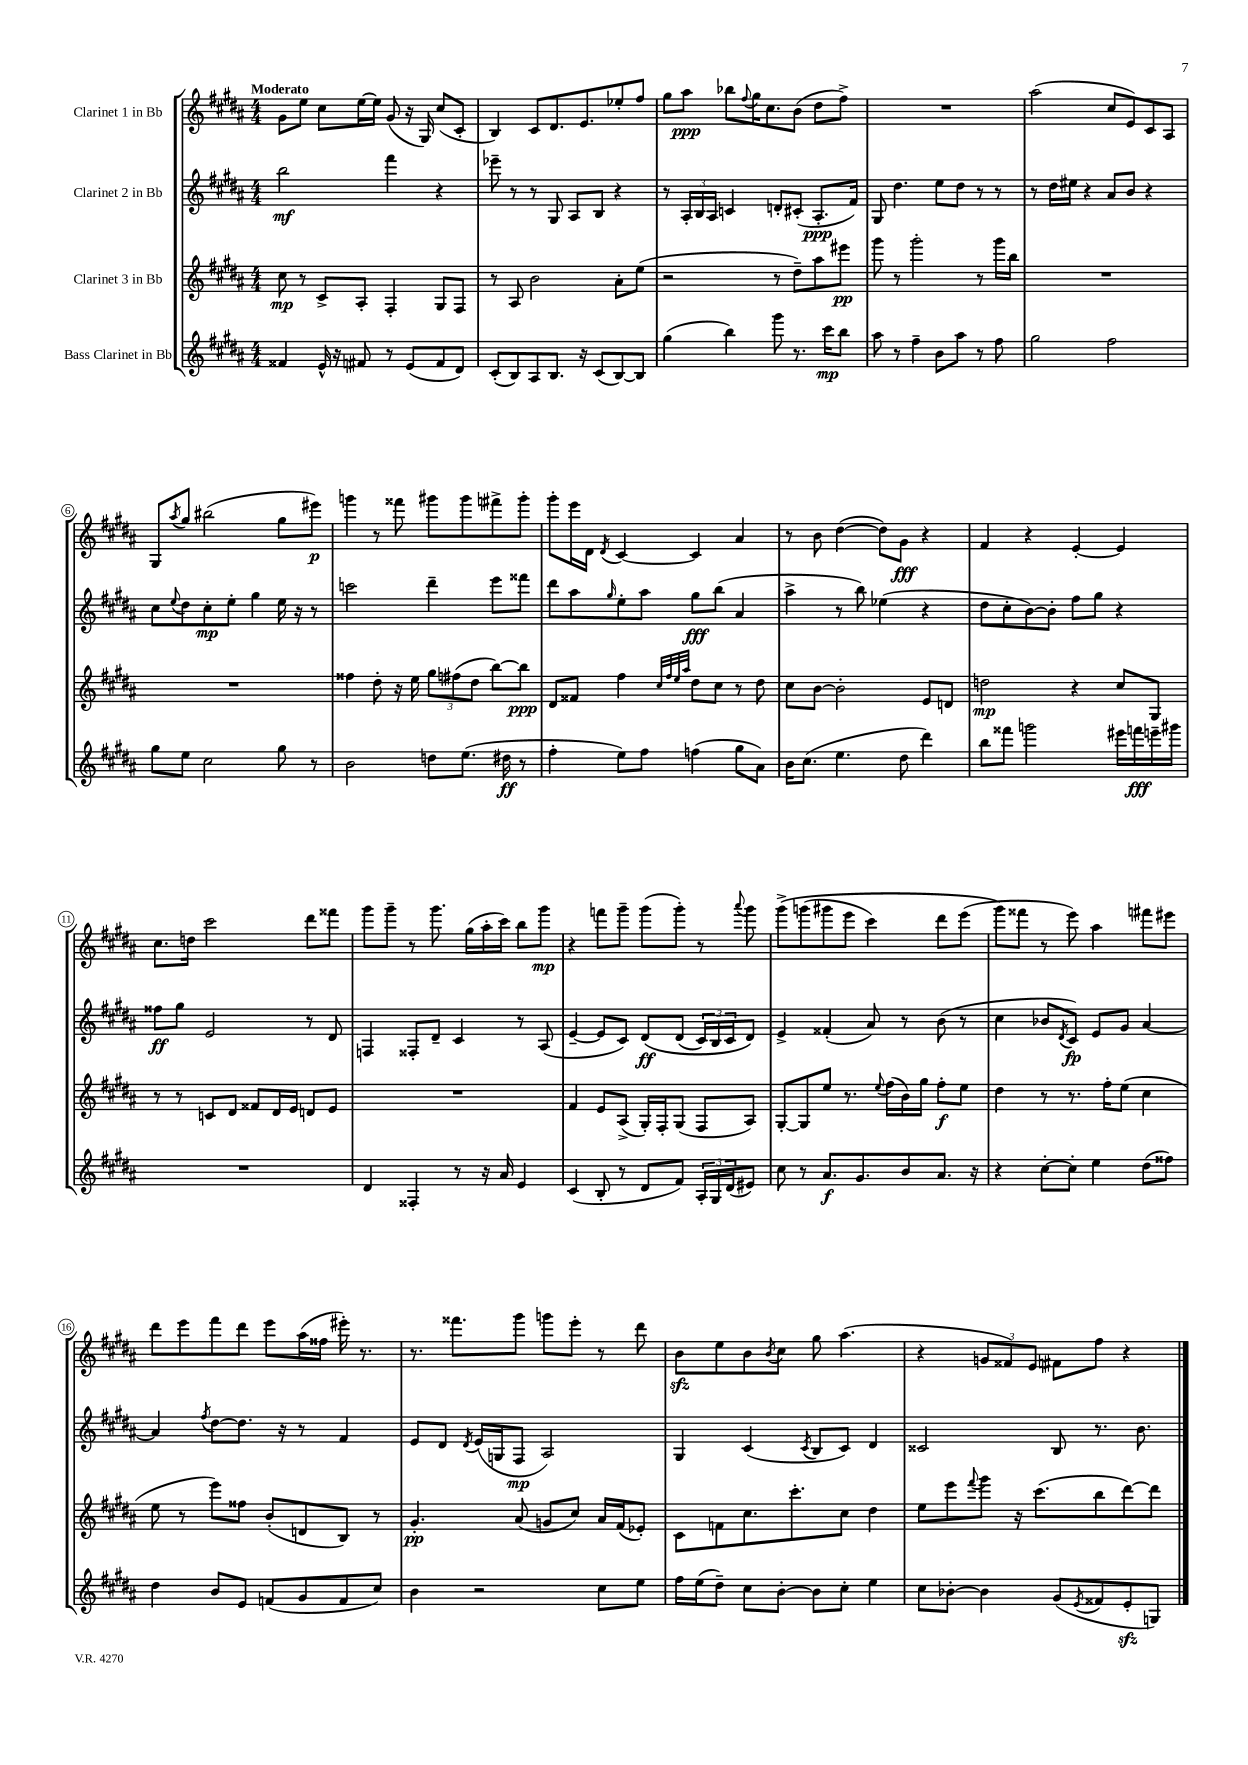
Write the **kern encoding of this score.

**kern	**kern	**kern	**kern
*staff4	*staff3	*staff2	*staff1
*clefG2	*clefG2	*clefG2	*clefG2
*k[f#c#g#d#a#]	*k[f#c#g#d#a#]	*k[f#c#g#d#a#]	*k[f#c#g#d#a#]
*M4/4	*M4/4	*M4/4	*M4/4
4f##	8cc#	2bb	8g#
.	8r	.	8ee
16e^^	8c#^	.	8cc#
16r	.	.	.
8f#	8A#'	.	[16ee
.	.	.	16ee]
8r	4F#'	4fff#	(8g#
(8e	.	.	16r
.	.	.	16G#)
8f#	8G#	4r	(8cc#
8d#)	8F#	.	8c#'
=	=	=	=
(8c#'	8r	8eee-~	4B)
8B)	8A#	8r	.
8A#	2b	8r	8c#
8.B	.	8G#	8.d#
.	.	8A#	.
16r	.	.	8.e
(8c#	.	8B	.
[8B)	8a#'	4r	8ee-'
8B]	(8ee	.	8ff#
=	=	=	=
(4gg#	2r	8r	8gg#
.	.	24A#'	8aa#
.	.	24B	.
.	.	24A#	.
4bb)	.	4c	8bb-
.	.	.	8qqff#
.	.	.	16gg#
.	.	.	8.cc#
8ggg#	8r	8d'	.
8.r	8dd#~)	(8c#'	(8b
.	8aa#	8.A#'	8dd#
16ccc#	.	.	.
8bb	8eee#	.	8ff#^)
.	.	16f#)	.
=	=	=	=
8aa#	8ggg#	8G#	1r
8r	8r	4.dd#	.
4ff#~	2ggg#'	.	.
8b	.	8ee	.
8aa#	.	8dd#	.
8r	8r	8r	.
8ff#	16ggg#	8r	.
.	16bb	.	.
=	=	=	=
2gg#	1r	8r	(2aa#
.	.	16dd#	.
.	.	16ee#	.
.	.	4r	.
2ff#	.	8a#	8cc#
.	.	8b	8e)
.	.	4r	8c#
.	.	.	8A#
=	=	=	=
8gg#	1r	8cc#	8G#
.	.	8qqee	8qaa#
8ee	.	8dd#	8gg#
2cc#	.	8cc#'	(2bb#
.	.	8ee'	.
.	.	4gg#	.
8gg#	.	16ee	8gg#
.	.	16r	.
8r	.	8r	8eee#)
=	=	=	=
2b	4ff##	2ccc	4ggg
.	8dd#'	.	8r
.	16r	.	8fff##
.	16ee	.	.
8dd	12gg#	4ddd#~	8ggg#
.	(12ff#	.	.
(8.ee	.	.	8ggg#
.	12dd#	.	.
.	[8bb)	8eee	8fff#^
16dd#	.	.	.
8r	8bb]	8fff##	8ggg#'
=	=	=	=
4ff#'	8d#	8ddd#	8ggg#'
.	8f##	8aa#	16eee
.	.	.	16d#
.	.	16qqgg#	8qd#
8ee)	4ff#	8ee'	[4c#
8ff#	.	8aa#	.
.	32qqcc#	.	.
.	32qqff#	.	.
.	32qqee	.	.
.	32qqaa#	.	.
(4ff	8dd#	8gg#	4c#]
.	8cc#	(8bb	.
8gg#	8r	4a#	4a#
8a#)	8dd#	.	.
=	=	=	=
16b	8cc#	4aa#^	8r
(8.cc#	.	.	.
.	[8b	.	8b
4.ee	2b']	8r	([4dd#
.	.	8bb)	.
.	.	(4ee-	8dd#])
8dd#	.	.	8g#
4ddd#)	8e	4r	4r
.	8d	.	.
=	=	=	=
8bb	2dd	8dd#	4f#
8fff##	.	8cc#'	.
2ggg	.	[8b)	4r
.	.	8b']	.
.	4r	8ff#	[4e'
.	.	8gg#	.
16eee#	8cc#	4r	4e]
16fff	.	.	.
16eee~	8G#	.	.
16ggg#	.	.	.
=	=	=	=
1r	8r	8ff##	8.cc#
.	8r	8gg#	.
.	.	.	16dd
.	8c	2e	2ccc#
.	8d#	.	.
.	8f##	.	.
.	16d#	.	.
.	16e	.	.
.	8d	8r	8ddd#
.	8e	8d#	8fff##
=	=	=	=
4d#	1r	4F	8ggg#
.	.	.	8ggg#~
4F##'	.	8F##'	8r
.	.	8d#~	8.ggg#
8r	.	4c#	.
.	.	.	(16gg#
16r	.	.	16aa#'
16a#	.	.	16ccc#)
4e	.	8r	8bb
.	.	(8A#	8ggg#
=	=	=	=
(4c#	4f#	[4e~	4r
8B'	8e	8e]	8fff
8r	(8A#^	8c#)	8ggg#~
8d#	16G#')	&(8d#	(8ggg#
.	16F#'	.	.
8f#)	(8G#	(8d#	8ggg#')
24A#'	8F#	24c#)	8r
24G#	.	24B	.
(24d#	.	24c#	.
.	.	.	8qqaaa#
8e#)	8A#)	8d#&)	8ggg#
=	=	=	=
8cc#	[8G#'	4e^	&(8ggg#^
8r	8G#]	.	(8ggg
8.a#	8ee	(4f##'	8ggg#
.	8.r	.	8eee
8.g#	.	.	.
.	.	8a#)	4ccc#)
.	8qqee	.	.
.	(16ff#	.	.
8b	16b)	8r	.
.	16gg#	.	.
8.a#	8ff#'	(8b	8ddd#
.	8ee	8r	(8eee
16r	.	.	.
=	=	=	=
4r	4dd#	4cc#	8ggg#&)
.	.	.	8fff##
[8cc#'	8r	8b-	8r
.	.	8qd#	.
8cc#']	8.r	8c#)	8eee)
4ee	.	8e	4aa#
.	16ff#'	.	.
.	(8ee	8g#	.
(8dd#	4cc#	[4a#	8fff#
8ff##)	.	.	8eee#
=	=	=	=
4dd#	8ee	4a#]	8ddd#
.	8r	.	8eee
.	.	8qff#	.
8b	8eee)	[8dd#	8fff#
8e	8ff##	8.dd#]	8ddd#
(8f	(8b'	.	8eee
.	.	16r	.
8g#	8d	8r	(16aa#
.	.	.	16ff##
8f	8B)	4f#	16eee#')
.	.	.	8.r
8cc#)	8r	.	.
=	=	=	=
4b	4.g#'	8e	8.r
.	.	8d#	.
.	.	.	8.fff##
.	.	8qd#	.
2r	.	(16e	.
.	.	16G	.
.	(8a#	8F#	8ggg#
.	8g	2A#)	8ggg
.	8cc#)	.	8eee'
8cc#	16a#	.	8r
.	(16f#	.	.
8ee	8e-')	.	8ddd#
=	=	=	=
16ff#	8c#	4G#	8b
(16ee	.	.	.
8dd#~)	8f	.	8ee
8cc#	8.cc#	(4c#	8b
.	.	.	8qb
[8b'	.	.	8cc#
.	8.ccc#'	.	.
.	.	8qc#	.
8b]	.	8B	8gg#
8cc#'	8cc#	8c#)	(4.aa#
4ee	4dd#	4d#	.
=	=	=	=
8cc#	8ee	2c##	4r
[8b-'	8eee	.	.
.	8qqfff#	.	.
4b-]	8ggg#	.	12g
.	.	.	12f##)
.	16r	.	.
.	.	.	12e
.	(8.ccc#	.	.
(8g#	.	8B	8f#
8qe	.	.	.
8f##	8bb	8.r	8ff#
8e'	[8ddd#)	.	4r
.	.	8.b	.
8G)	8ddd#]	.	.
==	==	==	==
*-	*-	*-	*-
